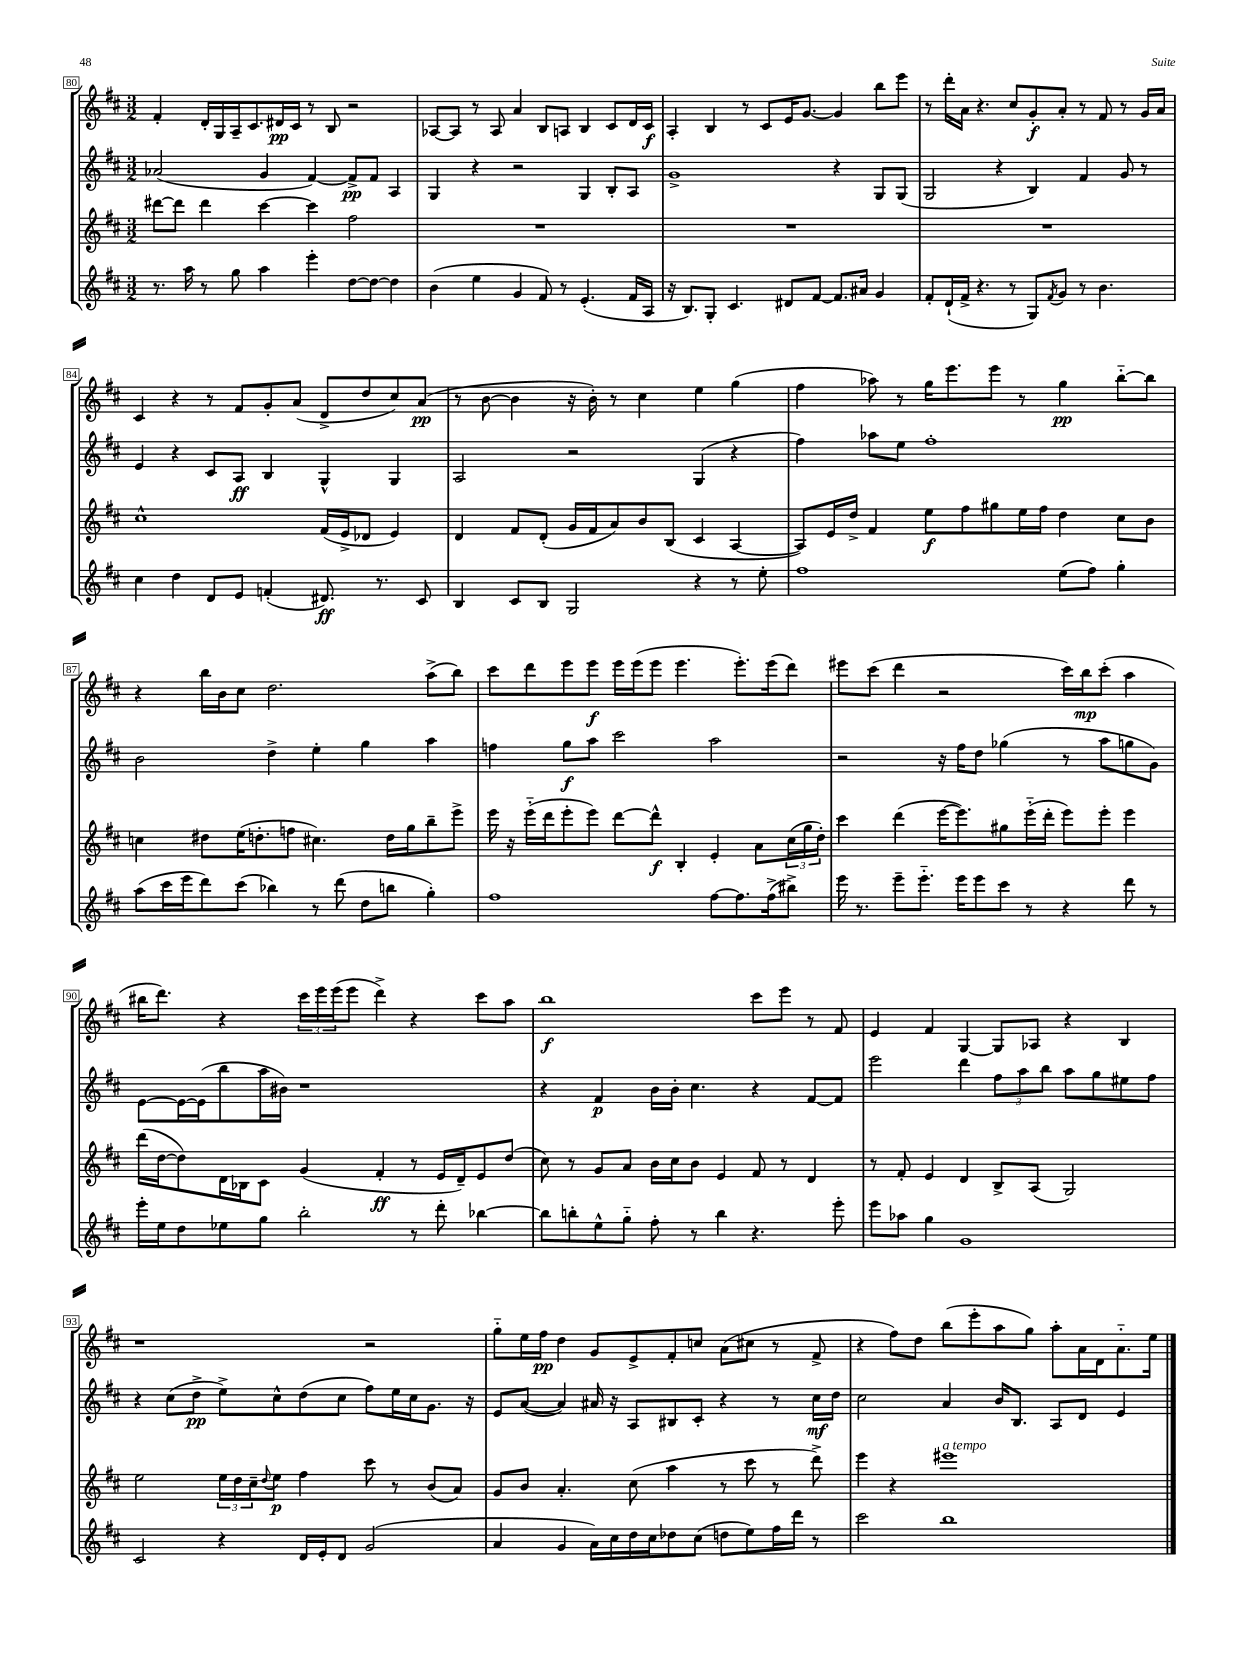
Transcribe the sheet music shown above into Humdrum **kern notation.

**kern	**kern	**kern	**kern
*staff4	*staff3	*staff2	*staff1
*clefG2	*clefG2	*clefG2	*clefG2
*k[f#c#]	*k[f#c#]	*k[f#c#]	*k[f#c#]
*M3/2	*M3/2	*M3/2	*M3/2
8.r	[8ddd#\L	(2a-/	4f#'/
.	8ddd#\]J	.	.
16aa\	.	.	.
8r	4ddd#\	.	16d'/LL
.	.	.	16G/
8gg\	.	.	16A~/J
.	.	.	8.c#/
4aa\	[4ccc#\	4g/	.
.	.	.	16d#/L
.	.	.	16c#/JJ
4eee'\	4ccc#\]	[4f#/)	8r
.	.	.	8B/
[8dd\L	2ff#\	8f#^/]L	2r
8dd\_J	.	8f#/J	.
4dd\]	.	4A/	.
=	=	=	=
(4b\	1.r	4G/	[8A-/L
.	.	.	8A-/]J
4ee\	.	4r	8r
.	.	.	8A-/
4g/	.	2r	4a/
8f#/)	.	.	8B/L
8r	.	.	8A/J
(4.e'/	.	4G/	4B/
.	.	8B'/L	8c#/L
16f#/LL	.	8A/J	16d/L
16A/JJ	.	.	16c#/JJ
=	=	=	=
16r	1.r	1g^	4A'/
8.B/L)	.	.	.
8G'/J	.	.	4B/
4.c#/	.	.	.
.	.	.	8r
.	.	.	8c#/L
8d#/L	.	.	16e/K
.	.	.	[8.g/J
[8f#/J	.	.	.
8.f#/]L	.	4r	4g/]
16a#/Jk	.	.	.
4g/	.	8G/L	8bb\L
.	.	(8G/J	8eee\J
=	=	=	=
8f#'/L	1.r	2G/	8r
(16d`/L	.	.	16ddd'\LL
16f#^/JJ	.	.	16a\JJ
4.r	.	.	4.r
.	.	4r	.
8r	.	.	8cc#/L
8G/L)	.	4B/)	8g'/
8qf#/	.	.	.
8g/J	.	.	8a'/J
8r	.	4f#/	8r
4.b\	.	.	8f#/
.	.	8g/	8r
.	.	8r	16g/LL
.	.	.	16a/JJ
=	=	=	=
4cc#\	1cc#^^	4e/	4c#/
4dd\	.	4r	4r
8d/L	.	8c#/L	8r
8e/J	.	8A/J	8f#/L
(4f'/	.	4B/	8g'/
.	.	.	(8a/J
8.d#/)	(16f#/LL	4G^^/	8d^/L
.	16e^/J	.	.
.	8d-/J	.	8dd/
8.r	.	.	.
.	4e/)	4G/	8cc#/)
8c#/	.	.	(8a/J
=	=	=	=
4B/	4d/	2A/	8r
.	.	.	[8b\
8c#/L	8f#/L	.	4b\]
8B/J	(8d'/J	.	.
2G/	16g/LL	2r	16r
.	16f#/J	.	16b'\)
.	8a/)	.	8r
.	8b/	.	4cc#\
.	(8B/J	.	.
4r	4c#/	(4G/	4ee\
8r	[4A/	4r	(4gg\
8ee'\	.	.	.
=	=	=	=
1ff#	8A/]L)	4ff#\)	4ff#\
.	16e/L	.	.
.	16dd^/JJ	.	.
.	4f#/	8aa-\L	8aa-\)
.	.	8ee\J	8r
.	8ee\L	1ff#'	16gg\LK
.	.	.	8.eee\
.	8ff#\	.	.
.	8gg#\	.	8eee\J
.	16ee\L	.	8r
.	16ff#\JJ	.	.
(8ee\L	4dd\	.	4gg\
8ff#\J)	.	.	.
4gg'\	8cc#\L	.	[8bb'~\L
.	8b\J	.	8bb\]J
=	=	=	=
(8aa\L	4cc\	2b\	4r
16ccc#\L	.	.	.
16eee\J	.	.	.
8ddd\)	8dd#\L	.	16bb\LL
.	.	.	16b\J
(8ccc#\J	(16ee\K	.	8cc#\J
.	8.dd'\	.	.
4bb-\)	.	4dd^\	2.dd\
.	8ff\J	.	.
8r	4.cc#\)	4ee'\	.
(8ddd\	.	.	.
8dd\L	.	4gg\	.
8bb\J	16dd\LL	.	.
.	16gg\J	.	.
4gg'\)	8bb~\	4aa\	(8aa^\L
.	8eee^\J	.	8bb\J)
=	=	=	=
1ff#	16eee\	4ff\	8ccc#\L
.	16r	.	.
.	(16eee'~\LL	.	8ddd\
.	16ddd\J	.	.
.	8eee'\	8gg\L	8eee\
.	8eee\J)	8aa\J	8eee\J
.	[8ddd\L	2ccc#\	16eee\LL
.	.	.	(16eee\J
.	8ddd^^\]J	.	8eee\J
.	4B'/	.	4.eee\
[8ff#\L	4e'/	2aa\	.
8.ff#\]	.	.	8.eee'\L)
.	8a\L	.	.
(16ff#^\k	.	.	(16eee\k
8bb#^\J)	(24cc#\L	.	8ddd\J)
.	24gg\	.	.
.	24dd'\JJ)	.	.
=	=	=	=
16eee\	4ccc#\	2r	8eee#\L
8.r	.	.	.
.	.	.	(8ccc#\J
8eee~\L	(4ddd\	.	4ddd\
8.eee'~\J	.	.	.
.	[16eee\LK	16r	2r
16eee\LK	8.eee\])	16ff#\LK	.
8eee\	.	8dd\J	.
8ccc#\J	8gg#\	(4gg-\	.
8r	(16eee'~\L	.	.
.	16ddd'\JJ	.	.
4r	8eee\L)	8r	16ccc#\LL)
.	.	.	16bb\J
.	8eee'\J	8aa\L	(8ccc#'\J
8ddd\	4eee\	8gg\	4aa\
8r	.	8g\J)	.
=	=	=	=
16eee'\LL	(16ddd\LL	[8e\L	16bb#\LK
16ee\J	[16dd\J	.	8.ddd\J)
8dd\	8dd\])	16e\_L	.
.	.	(16e\]J	.
8ee-\	16d\L	8bb\	4r
.	16B-\J	.	.
8gg\J	8c#\J	16aa\L	.
.	.	16b#\JJ)	.
2bb'\	(4g/	1r	24ccc#\LL
.	.	.	24eee\
.	.	.	(24eee\J
.	.	.	8eee\J
.	4f#'/	.	4ddd^\)
8r	8r	.	4r
8ddd'\	16e/LL	.	.
.	16d~/J)	.	.
[4bb-\	8e/	.	8ccc#\L
.	(8dd/J	.	8aa\J
=	=	=	=
8bb-\]L	8cc#\)	4r	1bb
8bb'\	8r	.	.
8ee^^\	8g/L	4f#/	.
8gg'~\J	8a/J	.	.
8ff#'\	16b\LL	16b\LL	.
.	16cc#\J	16b'\JJ	.
8r	8b\J	4.cc#\	.
4bb\	4e/	.	.
4.r	8f#/	4r	8ccc#\L
.	8r	.	8eee\J
.	4d/	[8f#/L	8r
8eee'\	.	8f#/]J	8f#/
=	=	=	=
8eee\L	8r	2eee\	4e/
8aa-\J	8f#'/	.	.
4gg\	4e/	.	4f#/
1g	4d/	4ddd\	[4G/
.	8B^/L	12ff#\L	8G/]L
.	.	12aa\	.
.	(8A/J	.	8A-/J
.	.	12bb\J	.
.	2G/)	8aa\L	4r
.	.	8gg\	.
.	.	8ee#\	4B/
.	.	8ff#\J	.
=	=	=	=
2c#/	2ee\	4r	1r
.	.	(8cc#\L	.
.	.	8dd^\J	.
4r	24ee\LL	8ee^\L)	.
.	24dd\	.	.
.	24cc#~\J	.	.
.	8qqdd/	.	.
.	8ee\J	8cc#^^\	.
16d/LL	4ff#\	(8dd\	.
16e'/J	.	.	.
8d/J	.	8cc#\J	.
(2g/	8ccc#\	8ff#\L)	2r
.	8r	16ee\L	.
.	.	16cc#\J	.
.	(8b/L	8.g\J	.
.	8a/J)	.	.
.	.	16r	.
=	=	=	=
4a/	8g/L	8e/L	8gg'~\L
.	8b/J	([8a/J	16ee\L
.	.	.	16ff#\JJ
4g/	4.a'/	4a/])	4dd\
16a\LL)	.	16a#/	8g/L
16cc#\	.	16r	.
16dd\	(8cc#\	8A/L	8e^/
16cc#\J	.	.	.
8dd-\	4aa\	8B#/	8f#'/
(8cc#\J	.	8c#'/J	8cc/J
8dd\L	8r	4r	(8a\L
8ee\)	8ccc#\	.	8cc#\J
16ff#\L	8r	8r	8r
16ddd\JJ	.	.	.
8r	8ddd^\)	16cc#\LL	8f#^/
.	.	16dd\JJ	.
=	=	=	=
2ccc#\	4eee\	2cc#\	4r
.	4r	.	8ff#\L)
.	.	.	8dd\J
1bb	1eee#	4a/	(8bb\L
.	.	.	8eee'\
.	.	16b/LK	8aa\
.	.	8.B/J	.
.	.	.	8gg\J)
.	.	8A/L	8aa'\L
.	.	8d/J	16a\L
.	.	.	16d\J
.	.	4e/	8.a'~\
.	.	.	16ee\Jk
==	==	==	==
*-	*-	*-	*-
